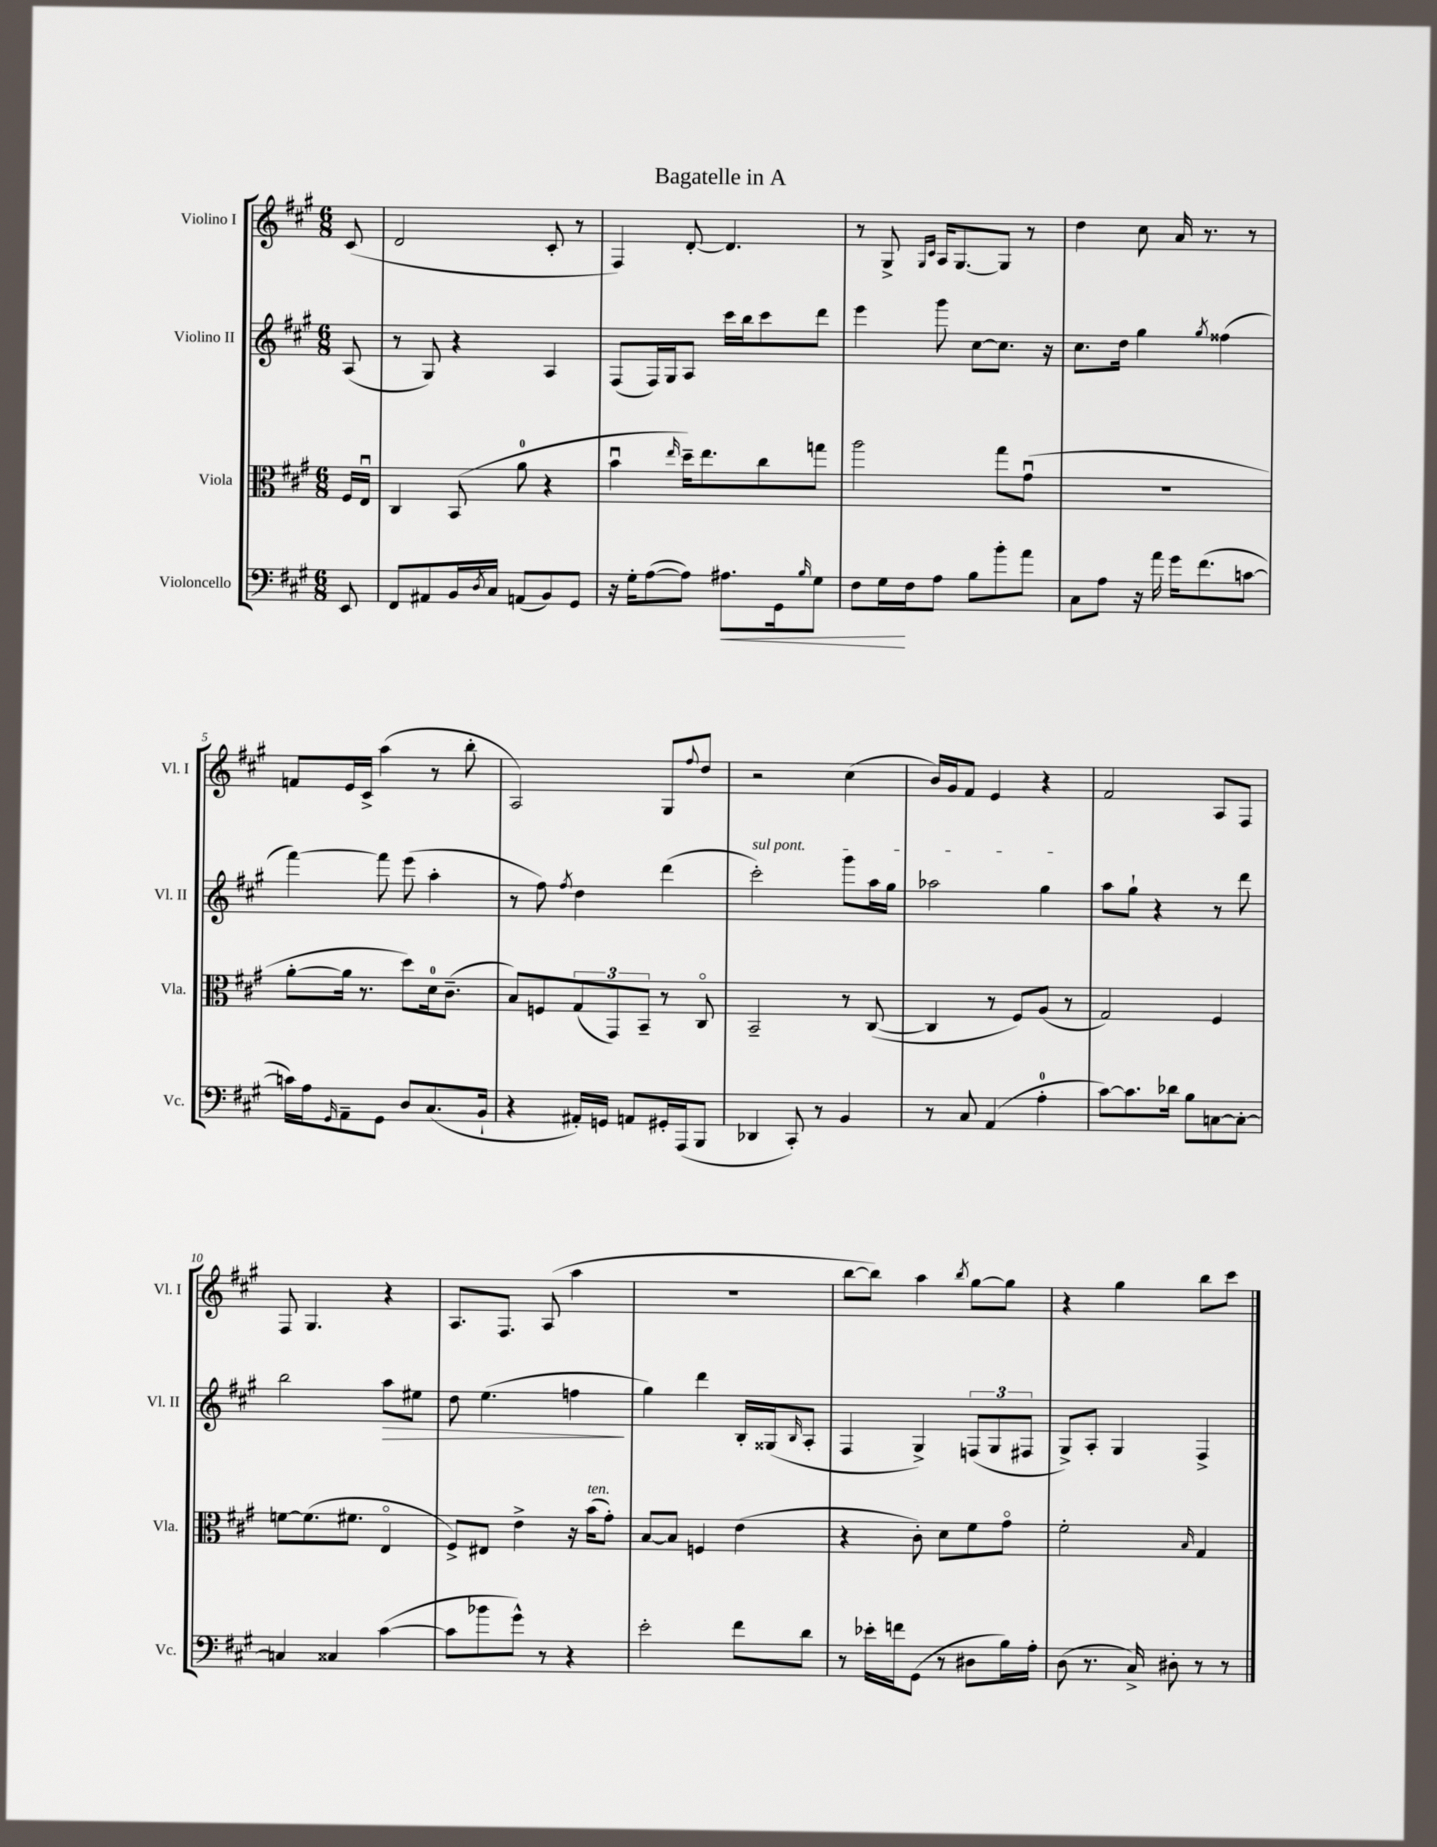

**kern	**dynam	**kern	**kern	**dynam	**kern
*part4	*part4	*part3	*part2	*part2	*part1
*staff4	*staff4	*staff3	*staff2	*staff2	*staff1
*I"Violoncello	*	*I"Viola	*I"Violino II	*	*I"Violino I
*I'Vc.	*	*I'Vla.	*I'Vl. II	*	*I'Vl. I
*clefF4	*	*clefC3	*clefG2	*	*clefG2
*k[f#c#g#]	*	*k[f#c#g#]	*k[f#c#g#]	*	*k[f#c#g#]
*M6/8	*	*M6/8	*M6/8	*	*M6/8
=	=	=	=	=	=
8EE/	.	16F#/LL	(8A/	.	(8c#/
.	.	16Eu/JJ	.	.	.
=1	=1	=1	=1	=1	=1
8FF#/L	.	4C#/	8r	.	2d/
8AA#X/	.	.	8G#/)	.	.
16BB/L	.	(8BB/	4r	.	.
8qD/	.	.	.	.	.
16C#/JJ	.	.	.	.	.
(8AAn/L	.	8a\	.	.	.
8BB/)	.	4r	4A/	.	8c#'/
8GG#/J	.	.	.	.	8r
=2	=2	=2	=2	=2	=2
16r	.	4bu\	(8F#/L	.	4F#/)
16G#'\KL	.	.	.	.	.
([8A\	.	.	16F#/L)	.	.
.	.	.	16G#/J	.	.
.	.	16qqee/	.	.	.
8A\J])	.	16dd~\KL)	8A/J	.	[8d'/
.	.	8.ee\	.	.	.
!	!LO:HP:b	!	!	!	!
8.A#X\L	<	.	16ccc#\LL	.	4.d/]
.	.	.	16bb\J	.	.
.	.	8cc#\	8ccc#\	.	.
16GG#\k	.	.	.	.	.
16qqB/	.	.	.	.	.
8G#\J	.	8ggn\J	8ddd\J	.	.
=3	=3	=3	=3	=3	=3
8F#\L	.	2aa\	4eee\	.	8r
16G#\L	.	.	.	.	8G#^/
16F#\J	[	.	.	.	.
.	.	.	.	.	16qqG#/LL
.	.	.	.	.	16qqc#/JJ
8A\J	.	.	8ggg#\	.	16A/KL
.	.	.	.	.	[8.G#/
8B\L	.	.	[8cc#\L	.	.
8b'\	.	8gg#\L	8.cc#\J]	.	8G#/J]
8a\J	.	(8g#u\J	.	.	8r
.	.	.	16r	.	.
=4	=4	=4	=4	=4	=4
8C#\L	.	2.r	8.cc#\L	.	4dd\
8A\J	.	.	.	.	.
.	.	.	16dd\Jk	.	.
16r	.	.	4gg#\	.	8cc#\
16a\	.	.	.	.	.
16g#\KL	.	.	.	.	16a/
(8.f#\	.	.	.	.	8.r
.	.	.	8qgg#/	.	.
.	.	.	(4ff##X\	.	.
[8cn\J	.	.	.	.	8r
!!LO:LB:g=z
=5	=5	=5	=5	=5	=5
16cn\LL])	.	[8a'\L	[4fff#\)	.	8fn/L
16A\J	.	.	.	.	.
16qqGG#/	.	.	.	.	.
8AA~\	.	16a\Jk]	.	.	16e/L
.	.	8.r	.	.	16c#^/JJ
8GG#\J	.	.	8fff#\]	.	(4aa\
8D/L	.	8dd\L)	(8eee\	.	.
(8.C#/	.	16d\k	4aa'\	.	8r
.	.	(8.c#~\J	.	.	.
.	.	.	.	.	8bb'\
16BB`/Jk	.	.	.	.	.
=6	=6	=6	=6	=6	=6
4r	.	8B/L)	8r	.	2A/)
.	.	8Fn/	8ff#\)	.	.
.	.	.	8qff#/	.	.
16AA#X'/LL)	.	(12G#/	4dd\	.	.
16GGn/JJ	.	.	.	.	.
.	.	12GG#/)	.	.	.
8AAn/L	.	.	.	.	.
.	.	12BB~/J	.	.	.
16GG#X'/L	.	8r	(4ddd\	.	8G#/L
(16AAA/J	.	.	.	.	.
.	.	.	.	.	8qqff#/
8BBB/J	.	8C#/	.	.	8dd/J
=7	=7	=7	=7	=7	=7
!	!	!	!LO:TX:a:i:t=sul pont.	!	!
4DD-X/	.	2BB~/	2ccc#'\)	.	2r
8CC#'/)	.	.	.	.	.
8r	.	.	.	.	.
4BB/	.	8r	8ggg#\L	.	(4cc#\
.	.	([8C#/	16aa\L	.	.
.	.	.	16gg#\JJ	.	.
=8	=8	=8	=8	=8	=8
8r	.	4C#/]	2aa-X\	.	16b/LL)
.	.	.	.	.	16g#/J
8C#/	.	.	.	.	8f#/J
(4AA/	.	8r	.	.	4e/
.	.	8F#/L)	.	.	.
4A'\	.	(8A/J	4gg#\	.	4r
.	.	8r	.	.	.
=9	=9	=9	=9	=9	=9
[8c#\L)	.	2G#/)	8aa\L	.	2f#/
8.c#\]	.	.	8gg#`\J	.	.
.	.	.	4r	.	.
16d-X\Jk	.	.	.	.	.
8B\L	.	.	.	.	.
[8Cn\	.	4F#/	8r	.	8A/L
8C'\J_	.	.	8ddd\	.	8F#/J
!!LO:LB:g=z
=10	=10	=10	=10	=10	=10
4Cn/]	.	[8fn\L	2bb\	.	8F#/
.	.	(8.f\]	.	.	4.G#/
4C##X/	.	.	.	.	.
.	.	8.f#X\J	.	.	.
!	!	!	!	!LO:HP:b	!
([4c#\	.	4E/	8aa\L	>	4r
.	.	.	8ee#X\J	.	.
=11	=11	=11	=11	=11	=11
8c#\L]	.	8F#^/L)	8dd\	.	8.A/L
8b-X\	.	8E#X/J	(4.ee\	.	.
.	.	.	.	.	8.F#/J
8g#^^\J)	.	4e^\	.	.	.
8r	.	.	.	.	(8A/
4r	.	16r	4ffn\	.	4aa\
!	!	!LO:TX:a:i:t=ten.	!	!	!
.	.	(16b\KL	.	.	.
.	.	8g#'\J)	.	.	.
.	.	.	.	]	.
=12	=12	=12	=12	=12	=12
2e'\	.	[8B/L	4gg#\)	.	2.r
.	.	8B/J]	.	.	.
.	.	4Fn/	4ddd\	.	.
8f#\L	.	(4e\	16B'/LL	.	.
.	.	.	(16G##X/J	.	.
.	.	.	16qqB/	.	.
8d\J	.	.	8A'/J	.	.
=13	=13	=13	=13	=13	=13
8r	.	4r	4F#/	.	[8bb\L
16e-X'\LL	.	.	.	.	8bb\J])
16fn\J	.	.	.	.	.
(8GG#\J	.	8c#'\)	4G#^/)	.	4aa\
8r	.	8d\L	.	.	.
.	.	.	.	.	8qbb/
8D#X\L	.	8f#\	(12Fn/L	.	[8gg#\L
.	.	.	12G#/	.	.
16B\L)	.	8g#\J	.	.	8gg#\J]
.	.	.	12F#X/J	.	.
16A'\JJ	.	.	.	.	.
=14	=14	=14	=14	=14	=14
(8D\	.	2f#'\	8G#^/L)	.	4r
8.r	.	.	8A'/J	.	.
.	.	.	4G#/	.	4gg#\
16C#^/)	.	.	.	.	.
8D#X'\	.	.	.	.	.
.	.	16qqB/	.	.	.
8r	.	4G#/	4F#^/	.	8bb\L
8r	.	.	.	.	8ccc#\J
==	==	==	==	==	==
*-	*-	*-	*-	*-	*-
